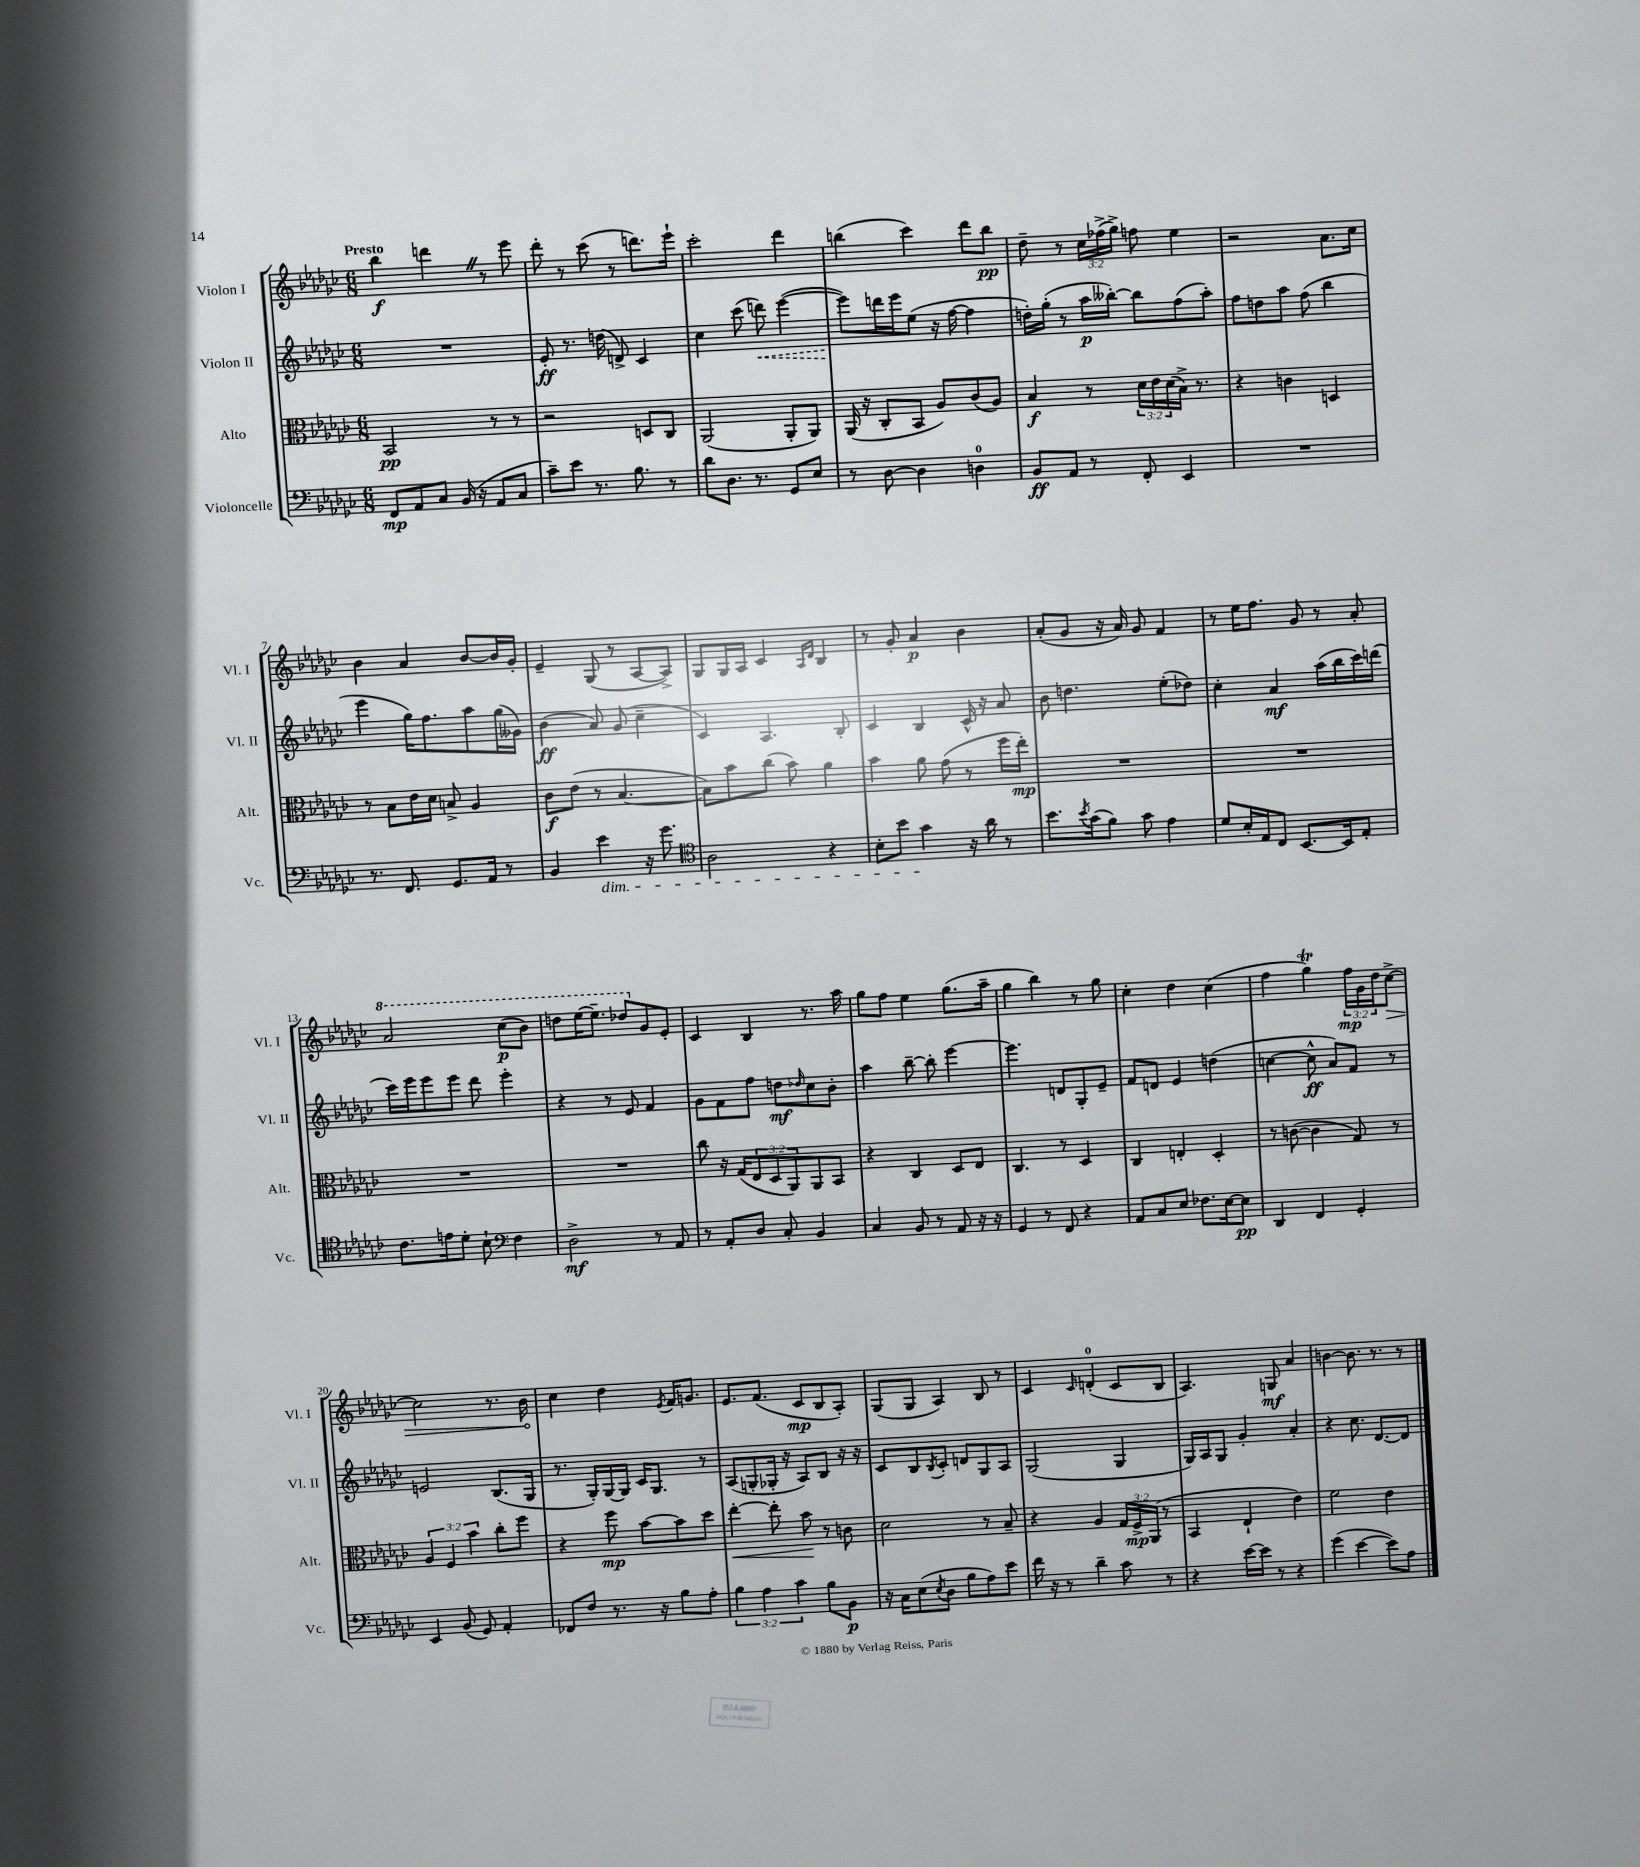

**kern	**kern	**kern	**kern
*staff4	*staff3	*staff2	*staff1
*clefF4	*clefC3	*clefG2	*clefG2
*k[b-e-a-d-g-c-]	*k[b-e-a-d-g-c-]	*k[b-e-a-d-g-c-]	*k[b-e-a-d-g-c-]
*M6/8	*M6/8	*M6/8	*M6/8
8FF	2BB-	2.r	4bb-
8AA-	.	.	.
8C-	.	.	4ddd
(16BB-	.	.	.
16r	.	.	.
8AA-	8r	.	8r
8C-	8r	.	8eee-
=	=	=	=
8c-~)	2r	8e-'	8ddd-'
8e-	.	8.r	8r
8.r	.	.	(8ccc-
.	.	(16dd	.
.	.	8d^)	8r
8.B-	.	.	.
.	8D	4c-	8.ddd)
8r	8C-	.	.
.	.	.	16eee-`
=	=	=	=
8d-	(2AA-	4cc-	2ccc-'
8.D-	.	.	.
.	.	(8ccc-	.
8.r	.	.	.
.	.	8ddd)	.
8GG-	8AA-'	([4eee-	4ddd-
8E-	8AA-)	.	.
=	=	=	=
8r	(16AA-	8eee-])	(4bb
.	16r	.	.
[8D-	8C-'	16ddd	.
.	.	16eee-	.
4D-]	8BB-	(8ee-	4ccc-)
.	8A-)	16r	.
.	.	[16ff	.
4D	(8c-	4ff]	8ddd-
.	8A-)	.	8bb
=	=	=	=
8BB-	4B-	16dd')	8dd-~
.	.	(16gg-'	.
8AA-	.	8r	8r
8r	8r	16aa-	24cc-
.	.	.	(24ff-^
.	.	[16bb--')	.
.	.	.	24gg-^)
8FF'	24d-	8bb--]	8ff
.	24e-	.	.
.	(24d-	.	.
4EE-	16B-^)	(8ff	4ee-
.	8.r	.	.
.	.	8aa-')	.
=	=	=	=
2.r	4r	8ff	2r
.	.	8dd	.
.	4c	8aa-	.
.	.	(8ff	.
.	4D	4bb-	8.a-
.	.	.	16cc-
=	=	=	=
8.r	8r	4eee-	4b-
.	8B-	.	.
8.FF	.	.	.
.	16e-	16gg-)	4a-
.	16d-	8.ff	.
8.GG-	8B^	.	.
.	4A-	8aa-	[8b-
16AA-	.	.	.
8r	.	(16gg-	16b-]
.	.	16g--)	16g-'
=	=	=	=
4BB-	8c-	(4b-	4e-~
.	(8e-	.	.
4e-	8r	8a-)	(8G-
.	[4.B-	(8g-	8r
16r	.	4cc-~	[8A-
8.g-	.	.	.
.	.	.	8A-^])
=	=	=	=
*clefC4	*	*	*
2A-	8B-])	4c-)	8G-
.	8b-	.	16G-
.	.	.	16A-
.	(8cc-	4.A-	4c-
.	8b-)	.	.
.	.	.	16qqA-
.	.	.	16qqd-
4r	4a-	.	4B-
.	.	8B-'	.
=	=	=	=
8B-'	4b-	4c-	8r
8b-	.	.	8g-'
4g-	8a-	4B-	4a-
.	(8g-	.	.
16r	8r	16c-^^	4b-
16a-	.	16r	.
8r	16ff	8a-	.
.	16ee-')	.	.
=	=	=	=
8.b-	2.r	8b-	(8a-'
.	.	4.dd	8g-
8qb-	.	.	.
(16g-	.	.	.
8f)	.	.	16r
.	.	.	16a-)
8g-	.	.	8g-
4e-	.	(8ee-'	4f
.	.	8dd-)	.
=	=	=	=
8d-	2.r	4cc-'	8r
16B-'	.	.	16ee-
16E-	.	.	8.ff
8C-	.	4a-	.
[8.BB-	.	.	8g-
.	.	(16aa-	8r
16BB-]	.	16bb-	.
8E-'	.	16ccc-)	8a-'
.	.	(16ddd	.
=	=	=	=
8.c-	2.r	16ccc-)	2aa-
.	.	16eee-	.
.	.	8eee-	.
16e	.	.	.
8d-'	.	8eee-	.
8B-`	.	8ddd-	.
*clefF4	*	*	*
4F	.	4eee-'	(8ccc-
.	.	.	8bb-)
=	=	=	=
2D-^	2.r	4r	8ddd
.	.	.	[16eee-
.	.	.	8.eee-~]
.	.	8r	.
.	.	8e-	8ddd-
8r	.	4f	8g-
8AA-	.	.	8e-'
=	=	=	=
8r	8cc-	8g-	4c-
8AA-'	16r	8f	.
.	(16G-	.	.
8D-	12E-	8ff	4B-
.	12D-	.	.
8C-'	.	8dd	.
.	12AA-)	.	.
.	.	16qqdd-	.
4BB-	8AA-	8cc-	8.r
.	8BB-	8b-'	.
.	.	.	16aa-
=	=	=	=
4C-	4r	4aa-	8gg-
.	.	.	8ff
8BB-	4C-	[8bb-~	4ee-
8r	.	8bb-']	.
8AA-	8D-	[4eee-	(8.gg-
16r	8E-	.	.
16r	.	.	16aa-~
=	=	=	=
4GG-	4.C-	4.eee-]	4gg-
8r	.	.	4bb-)
8FF	8r	8d	.
4r	4D-	8G-'	8r
.	.	8e-~	8gg-
=	=	=	=
8AA-	4C-	8f	4cc-'
8C-	.	8d	.
8E-	4E'	4e-	4dd-
8.F-	.	.	.
.	4D-'	(4dd	(4cc-
[16E-	.	.	.
8E-]	.	.	.
=	=	=	=
4DD-	8r	[4cc	4ff
.	([8c	.	.
4FF	4c]	8cc^^]	4gg-)
.	.	8a-)	.
4GG-'	8G-)	8f	24ff
.	.	.	24g-
.	.	.	24dd-
.	8r	8r	[8cc-^
=	=	=	=
4EE-	6A-	2e	2cc-]
.	6F	.	.
(8BB-	.	.	.
.	6b-	.	.
8GG-)	.	.	.
4AA-'	8cc-'	(8.B-	8.r
.	8ff	.	.
.	.	16G-	16b-
=	=	=	=
8FF-	4r	8.r	4cc-
8F	.	.	.
.	.	16G-')	.
8.r	8ff	[16G-	4dd-
.	.	16G-]	.
.	[8b-	16c-	.
16r	.	8.G-	.
.	.	.	8qe-
8B-	8b-]	.	16f
.	.	.	8.g
8A-'	8dd-	8r	.
=	=	=	=
6B-	[4ee-'	(8A-	8.e-
.	.	8G'	.
6A-	.	.	.
.	.	.	(8.f
.	8ee-']	16G-'	.
.	.	16r	.
6c-	.	.	.
.	8b-	8A-)	8c-
8B-	8r	8B-	8B-
8BB-	8c	16r	8A-')
.	.	16r	.
=	=	=	=
16r	2d-	8c-	(8G-
16C-	.	.	.
(8E-	.	8B-	8G-
8qE-	.	8qB-	.
8D-	.	8c-'	4A-)
8B-	.	8d	.
8A-)	8r	8G-	8B-
8e-	8B-~	8A-	8r
=	=	=	=
16f	4r	(2G-	4c-
16r	.	.	.
8r	.	.	.
.	.	.	16qqc-
4d-~	4A-	.	(4d'
8c-	24G-	4G-	8c-
.	24F^	.	.
.	(24AA-	.	.
8r	8r	.	8B-
=	=	=	=
4r	4BB-	16G-)	4.A-)
.	.	16A-	.
.	.	8G-	.
[16e-	4E-`	4g-'	.
16e-]	.	.	.
8r	.	.	8G
4r	4e-)	4a-'	4a-
=	=	=	=
(4g-	2f	4r	[4b
[4e-	.	8.cc-	8.b]
.	.	[8.d-	8.r
8e-])	4e-	.	.
8A-	.	8d-]	8r
==	==	==	==
*-	*-	*-	*-
